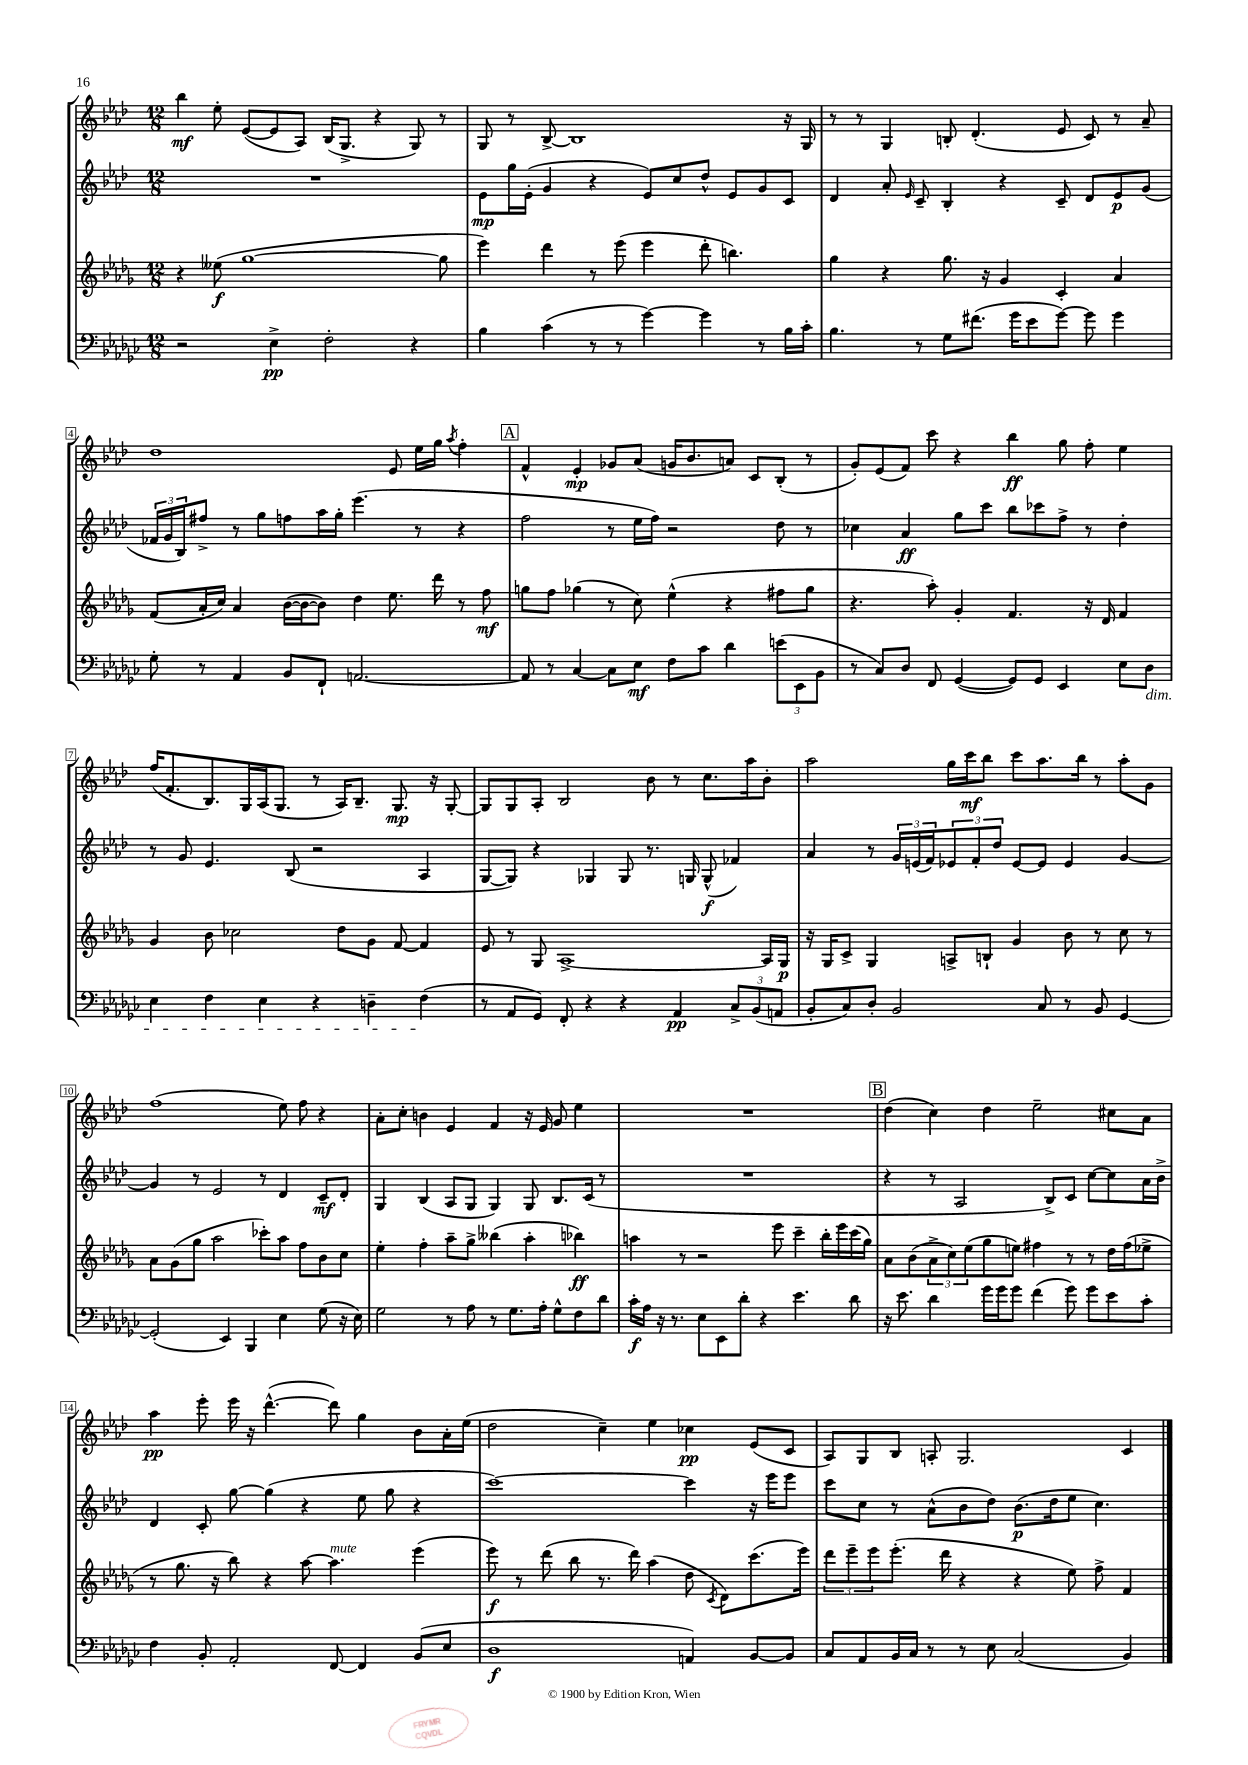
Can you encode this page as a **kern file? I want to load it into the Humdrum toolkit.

**kern	**dynam	**kern	**dynam	**kern	**dynam	**kern	**dynam
*part4	*part4	*part3	*part3	*part2	*part2	*part1	*part1
*staff4	*staff4	*staff3	*staff3	*staff2	*staff2	*staff1	*staff1
*clefF4	*	*clefG2	*	*clefG2	*	*clefG2	*
*k[b-e-a-d-g-c-]	*	*k[b-e-a-d-g-]	*	*k[b-e-a-d-]	*	*k[b-e-a-d-]	*
*M12/8	*	*M12/8	*	*M12/8	*	*M12/8	*
=1	=1	=1	=1	=1	=1	=1	=1
2r	.	4r	.	1.r	.	4bb-\	mf
.	.	(8ee--X\	f	.	.	8ee-'\	.
.	.	[1gg-	.	.	.	([8e-/L	.
4E-^\	pp	.	.	.	.	8e-/]	.
.	.	.	.	.	.	8A-/J)	.
2F'\	.	.	.	.	.	(16B-/KL	.
.	.	.	.	.	.	8.G^/J	.
.	.	.	.	.	.	4r	.
4r	.	.	.	.	.	8G/)	.
.	.	8gg-\]	.	.	.	8r	.
=2	=2	=2	=2	=2	=2	=2	=2
4B-\	.	4eee-\)	.	8e-\L	mp	8G/	.
.	.	.	.	16gg\L	.	8r	.
.	.	.	.	(16e-'\JJ	.	.	.
(4c-\	.	4ddd-\	.	4g/	.	[8B-^/	.
.	.	.	.	.	.	1B-]	.
8r	.	8r	.	4r	.	.	.
8r	.	(8eee-\	.	.	.	.	.
[4g-\)	.	4eee-\	.	8e-/L)	.	.	.
.	.	.	.	8cc/	.	.	.
4g-\]	.	8ddd-'\	.	8dd-^^/J	.	.	.
.	.	4.bbn\)	.	8e-/L	.	.	.
8r	.	.	.	8g/	.	.	.
16B-\LL	.	.	.	8c/J	.	16r	.
16c-'\JJ	.	.	.	.	.	16G/	.
=3	=3	=3	=3	=3	=3	=3	=3
4.B-\	.	4gg-\	.	4d-/	.	8r	.
.	.	.	.	.	.	8r	.
.	.	4r	.	8a-'/	.	4G/	.
.	.	.	.	16qqe-/	.	.	.
8r	.	.	.	8c~/	.	.	.
8G-\L	.	8.gg-\	.	4B-'/	.	8Bn'/	.
(8.f#X\J	.	.	.	.	.	(4.d-'/	.
.	.	16r	.	.	.	.	.
.	.	4g-/	.	4r	.	.	.
16g-\KL	.	.	.	.	.	.	.
8e-\	.	.	.	.	.	.	.
[8g-\J)	.	4c'/	.	8c~/	.	8e-/	.
8g-\]	.	.	.	8d-/L	.	8c/)	.
4g-\	.	4a-/	.	8e-/	p	8r	.
.	.	.	.	(8g/J	.	8a-~/	.
!!LO:LB:g=z
=4	=4	=4	=4	=4	=4	=4	=4
8G-'\	.	(8f/L	.	24f-X/LL	.	1dd-	.
.	.	.	.	24g/	.	.	.
.	.	.	.	24B-/J)	.	.	.
8r	.	16a-'/L	.	8ff#X^/J	.	.	.
.	.	16cc/JJ)	.	.	.	.	.
4AA-/	.	4a-/	.	8r	.	.	.
.	.	.	.	8gg\L	.	.	.
8BB-/L	.	([16b-\LL	.	8ffn\	.	.	.
.	.	16b-\J_	.	.	.	.	.
8FF`/J	.	8b-\J])	.	16aa-\L	.	.	.
.	.	.	.	16gg'\JJ	.	.	.
[2.AAn/	.	4dd-\	.	(4.eee-\	.	.	.
.	.	8.ee-\	.	.	.	8e-/	.
.	.	.	.	8r	.	16ee-\LL	.
.	.	16ddd-\	.	.	.	16gg\JJ	.
.	.	.	.	.	.	8qaa-/	.
.	.	8r	.	4r	.	4ff'\	.
.	.	8ff\	mf	.	.	.	.
!!LO:REH:place=s1:t=A
=5	=5	=5	=5	=5	=5	=5	=5
8AA/]	.	8ggn\L	.	2ff\	.	4f^^/	.
8r	.	8ff\J	.	.	.	.	.
[4C-/	.	(4gg-X\	.	.	.	4e-'/	mp
8C-\L]	.	8r	.	8r	.	8g-X/L	.
8E-\J	mf	8cc\)	.	16ee-\LL	.	(8a-/J	.
.	.	.	.	16ff\JJ)	.	.	.
8F\L	.	(4ee-^^\	.	2r	.	16gn/KL	.
.	.	.	.	.	.	8.b-/	.
8c-\J	.	.	.	.	.	.	.
4d-\	.	4r	.	.	.	8an/J)	.
.	.	.	.	.	.	8c/L	.
(12en\L	.	8ff#X\L	.	8dd-\	.	(8B-'/J	.
12EE-\	.	.	.	.	.	.	.
.	.	8gg-\J	.	8r	.	8r	.
12BB-\J	.	.	.	.	.	.	.
=6	=6	=6	=6	=6	=6	=6	=6
8r	.	4.r	.	4cc-X\	.	8g'/L)	.
8C-/L)	.	.	.	.	.	(8e-/	.
8D-/J	.	.	.	4a-/	ff	8f/J)	.
8FF/	.	8aa-'\)	.	.	.	8ccc\	.
([4GG-/	.	4g-'/	.	8gg\L	.	4r	.
.	.	.	.	8ccc\J	.	.	.
8GG-/L])	.	4.f/	.	8bb-\L	.	4bb-\	ff
8GG-/J	.	.	.	8ccc-X\	.	.	.
4EE-/	.	.	.	8ff^\J	.	8gg\	.
.	.	16r	.	8r	.	8ff'\	.
.	.	16d-/	.	.	.	.	.
8E-\L	.	4f/	.	4dd-'\	.	4ee-\	.
!LO:TX:b:i:t=dim.	!	!	!	!	!	!	!
8D-\J	.	.	.	.	.	.	.
!!LO:LB:g=z
=7	=7	=7	=7	=7	=7	=7	=7
4E-\	.	4g-/	.	8r	.	(16ff/KL	.
.	.	.	.	.	.	8.f'/	.
.	.	.	.	8g/	.	.	.
4F\	.	8b-\	.	4.e-/	.	8.B-/)	.
.	.	2cc-X\	.	.	.	.	.
.	.	.	.	.	.	16G/L	.
4E-\	.	.	.	.	.	(16A-/J	.
.	.	.	.	.	.	8.G/J	.
.	.	.	.	(8B-/	.	.	.
4r	.	.	.	2r	.	8r	.
.	.	8dd-\L	.	.	.	16A-/KL)	.
.	.	.	.	.	.	8.B-~/J	.
4Dn~\	.	8g-\J	.	.	.	.	.
.	.	[8f/	.	.	.	8.G/	mp
(4F\	.	4f/]	.	4A-/	.	.	.
.	.	.	.	.	.	16r	.
.	.	.	.	.	.	[8G'/	.
=8	=8	=8	=8	=8	=8	=8	=8
8r	.	8e-/	.	[8G/L	.	8G/L]	.
8AA-/L	.	8r	.	8G/J])	.	8G/	.
8GG-/J)	.	8G-/	.	4r	.	8A-'/J	.
8FF'/	.	[1A-^	.	.	.	2B-/	.
4r	.	.	.	4G-X/	.	.	.
4r	.	.	.	8G-/	.	.	.
.	.	.	.	8.r	.	8b-\	.
4AA-/	pp	.	.	.	.	8r	.
.	.	.	.	16Gn/	.	.	.
.	.	.	.	(8G^^/	f	8.cc\L	.
12C-^/L	.	.	.	4f-X/)	.	.	.
.	.	.	.	.	.	16aa-\k	.
(12BB-/	.	.	.	.	.	.	.
.	.	16A-/LL]	.	.	.	8b-'\J	.
12AAn/J	.	.	.	.	.	.	.
.	.	16G-/JJ	p	.	.	.	.
=9	=9	=9	=9	=9	=9	=9	=9
8BB-'/L	.	16r	.	4a-/	.	2aa-\	.
.	.	16G-/KL	.	.	.	.	.
8C-/)	.	8c^/J	.	.	.	.	.
8D-'/J	.	4G-/	.	8r	.	.	.
2BB-/	.	.	.	24g/LL	.	.	.
.	.	.	.	(24en/	.	.	.
.	.	.	.	24f/J)	.	.	.
.	.	8An^/L	.	12e-X/	.	16gg\LL	.
.	.	.	.	.	.	16ccc\J	mf
.	.	.	.	12f'/	.	.	.
.	.	8Bn`/J	.	.	.	8bb-\J	.
.	.	.	.	12dd-/J	.	.	.
.	.	4g-/	.	[8e-/L	.	8ccc\L	.
8C-/	.	.	.	8e-/J]	.	8.aa-\	.
8r	.	8b-\	.	4e-/	.	.	.
.	.	.	.	.	.	16bb-\Jk	.
8BB-/	.	8r	.	.	.	8r	.
[4GG-/	.	8cc\	.	[4g/	.	8aa-'\L	.
.	.	8r	.	.	.	8g\J	.
!!LO:LB:g=z
=10	=10	=10	=10	=10	=10	=10	=10
(2GG-'/]	.	8a-\L	.	4g/]	.	(1ff	.
.	.	(8g-\	.	.	.	.	.
.	.	8gg-\J	.	8r	.	.	.
.	.	2aa-\	.	2e-/	.	.	.
4EE-/)	.	.	.	.	.	.	.
4BBB-/	.	.	.	.	.	.	.
.	.	8ccc-X'\L)	.	8r	.	.	.
4E-\	.	8aa-\J	.	4d-/	.	8ee-\)	.
.	.	8ff\L	.	.	.	8ff\	.
(8G-\	.	8b-\	.	8c~/L	mf	4r	.
16r	.	8cc\J	.	8d-'/J	.	.	.
16E-\)	.	.	.	.	.	.	.
=11	=11	=11	=11	=11	=11	=11	=11
2G-\	.	4ee-'\	.	4G/	.	8a-'\L	.
.	.	.	.	.	.	8cc'\J	.
.	.	4ff'\	.	(4B-/	.	4bn\	.
8r	.	8aa-~\L	.	8A-/L	.	4e-/	.
8A-\	.	8gg-^\J	.	8G/J	.	.	.
8r	.	(4bb--X\	.	4G/)	.	4f/	.
8.G-\L	.	.	.	.	.	.	.
.	.	4aa-'\	.	8G/	.	16r	.
16A-'\Jk	.	.	.	.	.	16e-/	.
8G-^^\L	.	.	.	8.B-/L	.	8g/	.
8F\	.	4bb-X\)	ff	.	.	4ee-\	.
.	.	.	.	(16c/Jk	.	.	.
8d-\J	.	.	.	8r	.	.	.
=12	=12	=12	=12	=12	=12	=12	=12
16c-'\LL	f	4aan\	.	1.r	.	1.r	.
16A-\JJ	.	.	.	.	.	.	.
16r	.	.	.	.	.	.	.
8.r	.	.	.	.	.	.	.
.	.	8r	.	.	.	.	.
8E-\L	.	2r	.	.	.	.	.
8EE-\	.	.	.	.	.	.	.
8d-'\J	.	.	.	.	.	.	.
4r	.	.	.	.	.	.	.
.	.	8eee-\	.	.	.	.	.
4.e-\	.	4ccc~\	.	.	.	.	.
.	.	16bb-'\LL	.	.	.	.	.
.	.	16eee-\	.	.	.	.	.
8d-\	.	(16ccc\	.	.	.	.	.
.	.	16gg-\JJ)	.	.	.	.	.
!!LO:REH:place=s1:t=B
=13	=13	=13	=13	=13	=13	=13	=13
16r	.	8a-\L	.	4r	.	(4dd-\	.
8.e-\	.	.	.	.	.	.	.
.	.	(8b-\	.	.	.	.	.
4d-\	.	12a-^\	.	8r	.	4cc\)	.
.	.	12cc\)	.	.	.	.	.
.	.	.	.	2A-/	.	.	.
.	.	(12ee-\	.	.	.	.	.
16g-\LL	.	8gg-\	.	.	.	4dd-\	.
16g-\J	.	.	.	.	.	.	.
8g-\J	.	8een\J)	.	.	.	.	.
(4f\	.	4ff#X\	.	.	.	2ee-~\	.
.	.	.	.	8B-^/L)	.	.	.
8g-\)	.	8r	.	8c/J	.	.	.
8g-\L	.	8r	.	[8cc\L	.	.	.
8e-\	.	16dd-\LL	.	8cc\]	.	8cc#X\L	.
.	.	(16ff#\J	.	.	.	.	.
8c-'\J	.	8ee-X^\J	.	16a-\L	.	8a-\J	.
.	.	.	.	16b-^\JJ	.	.	.
!!LO:LB:g=z
=14	=14	=14	=14	=14	=14	=14	=14
4F\	.	8r	.	4d-/	.	4aa-\	pp
.	.	8.gg-\	.	.	.	.	.
8BB-'/	.	.	.	8c'/	.	8eee-'\	.
.	.	16r	.	.	.	.	.
2AA-'/	.	8bb-\)	.	[8gg\	.	16eee-\	.
.	.	.	.	.	.	16r	.
.	.	4r	.	(4gg\]	.	([4.ddd-^^\	.
.	.	[8aa-\	.	4r	.	.	.
!	!	!LO:TX:a:i:t=mute	!	!	!	!	!
[8FF/	.	4.aa-\]	.	.	.	8ddd-\])	.
4FF/]	.	.	.	8ee-\	.	4gg\	.
.	.	.	.	8gg\	.	.	.
(8BB-/L	.	(4eee-\	.	4r	.	8b-\L	.
8E-/J	.	.	.	.	.	16a-'\L	.
.	.	.	.	.	.	(16ee-\JJ	.
=15	=15	=15	=15	=15	=15	=15	=15
1D-	f	8eee-\)	f	[1ccc)	.	2dd-\	.
.	.	8r	.	.	.	.	.
.	.	(8ddd-\	.	.	.	.	.
.	.	8bb-\	.	.	.	.	.
.	.	8.r	.	.	.	4cc~\)	.
.	.	16ddd-\)	.	.	.	.	.
.	.	(4aa-\	.	.	.	4ee-\	.
4AAn/)	.	8dd-\	.	4ccc\]	.	4cc-X\	pp
.	.	8qc/	.	.	.	.	.
.	.	8d-\L)	.	.	.	.	.
[8BB-/L	.	(8.ccc\	.	16r	.	(8e-/L	.
.	.	.	.	16eee-\KL	.	.	.
8BB-/J]	.	.	.	8eee-\J	.	8c/J	.
.	.	16eee-\Jk)	.	.	.	.	.
=16	=16	=16	=16	=16	=16	=16	=16
8C-/L	.	12ddd-\L	.	8ccc\L	.	8A-/L)	.
.	.	12eee-~\	.	.	.	.	.
8AA-/	.	.	.	8cc\J	.	8G/	.
.	.	12eee-\	.	.	.	.	.
16BB-/L	.	(8.eee-'\J	.	8r	.	8B-/J	.
16C-/JJ	.	.	.	.	.	.	.
8r	.	.	.	(8a-^^\L	.	8An'/	.
.	.	16ddd-\	.	.	.	.	.
8r	.	4r	.	8b-\	.	2.G/	.
8E-\	.	.	.	8dd-\J)	.	.	.
(2C-/	.	4r	.	(8.b-\L	p	.	.
.	.	.	.	16dd-\k	.	.	.
.	.	8ee-\)	.	8ee-\J	.	.	.
.	.	8ff^\	.	4.cc\)	.	.	.
4BB-/)	.	4f/	.	.	.	4c/	.
==	==	==	==	==	==	==	==
*-	*-	*-	*-	*-	*-	*-	*-
